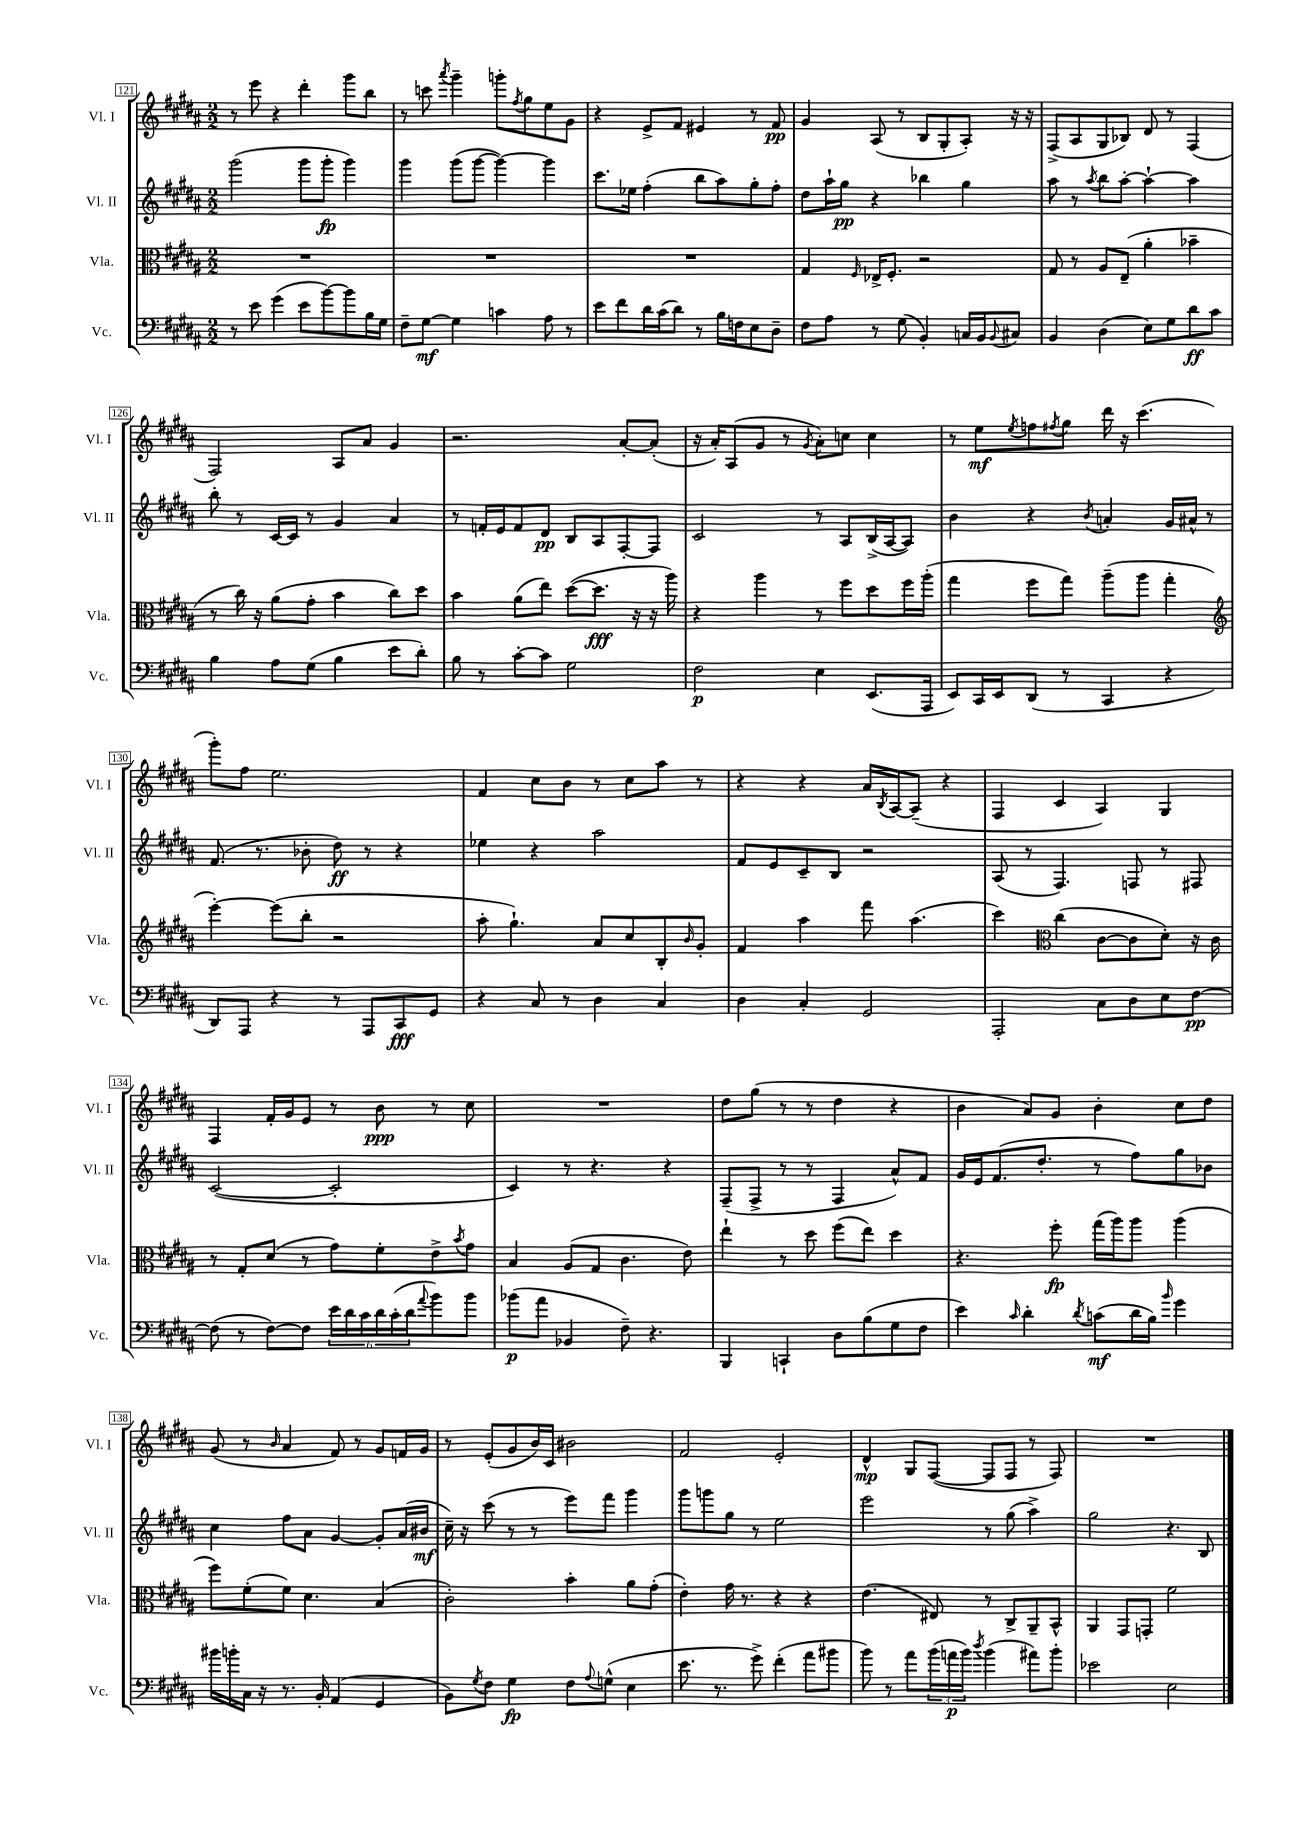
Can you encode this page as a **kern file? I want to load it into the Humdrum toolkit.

**kern	**kern	**kern	**kern
*staff4	*staff3	*staff2	*staff1
*clefF4	*clefC3	*clefG2	*clefG2
*k[f#c#g#d#a#]	*k[f#c#g#d#a#]	*k[f#c#g#d#a#]	*k[f#c#g#d#a#]
*M2/2	*M2/2	*M2/2	*M2/2
8r	1r	(2ggg#\	8r
8e\	.	.	8eee\
(4g#\	.	.	4r
8e\L	.	8ggg#\L	4ddd#'\
[8b\)	.	8ggg#'\J	.
8b\]	.	4ggg#\)	8ggg#\L
16B\L	.	.	8bb\J
16G#\JJ	.	.	.
=	=	=	=
8F#~\L	1r	4ggg#\	8r
[8G#\J	.	.	8ccc\
.	.	.	8qaaa#/
4G#\]	.	(8ggg#\L	4ggg#~\
.	.	[8ggg#\J	.
4c\	.	4ggg#\_)	8ggg'\L
.	.	.	8qff#/
.	.	.	8gg#\
8A#\	.	4ggg#\]	8ee\
8r	.	.	8g#\J
=	=	=	=
8e\L	1r	8.ccc#\L	4r
8f#\	.	.	.
.	.	16ee-\Jk	.
16d#\L	.	(4ff#'\	8e^/L
(16c#\J	.	.	.
8d#\J)	.	.	8f#/J
8r	.	8bb\L	4e#/
16B\LL	.	8aa#\)	.
16F\J	.	.	.
8E\	.	8gg#'\	8r
8D#~\J	.	8ff#'\J	8f#/
=	=	=	=
8F#\L	4G#/	8dd#\L	4g#/
8A#\J	.	16aa#`\L	.
.	.	16gg#\JJ	.
.	16qqF#/	.	.
8r	16E-^/LK	4r	(8A#/
.	8.F#'/J	.	.
(8G#\	.	.	8r
4BB'/)	2r	4bb-\	8B/L
.	.	.	8G#'/
16C/LL	.	4gg#\	8A#'/J)
16BB/J	.	.	.
8qqBB/	.	.	.
8C#/J	.	.	16r
.	.	.	16r
=	=	=	=
4BB/	8G#/	8aa#\	(8F#^/L
.	8r	8r	8A#/
.	.	8qaa#/	.
(4D#\	8A#/L	8bb\L	8G#/
.	(8E~/J	[8aa#'\J	8B-/J)
8E\L)	4a#'\	4aa#`\_	8d#/
8G#\	.	.	8r
8d#\	4b-~\	4aa#\]	(4F#/
8c#\J	.	.	.
=	=	=	=
4B\	8r	8bb'\	2F#/)
.	16cc#\)	8r	.
.	16r	.	.
8A#\L	(8a#\L	[16c#/LL	.
.	.	16c#/]JJ	.
(8G#\J	8g#'\J	8r	.
4B\	4b\	4g#/	8A#/L
.	.	.	8a#/J
8e\L	8cc#\L)	4a#/	4g#/
8d#'\J)	8dd#\J	.	.
=	=	=	=
8B\	4b\	8r	2.r
8r	.	16f'/LL	.
.	.	16e/J	.
[8c#'\L	(8a#\L	8f/	.
8c#\]J	8ee\J)	8d#/J	.
2G#\	([8dd#\L	8B/L	.
.	8.dd#\]J	8A#/	.
.	.	[8F#'/	[8a#'/L
.	16r	.	.
.	16r	8F#/]J	(8a#'/]J
.	16aa#\)	.	.
=	=	=	=
2F#\	4r	2c#/	16r
.	.	.	16a#'/LK)
.	.	.	(8A#/
.	4aa#\	.	8g#/J
.	.	.	8r
.	.	.	8qg#/
4E\	8r	8r	8a#'\L)
.	8ff#\L	8A#/L	8cc\J
(8.EE/L	8dd#\	(16B^/L	4cc\
.	.	[16A#/J	.
.	16ff#\L	8A#/]J)	.
16AAA#/Jk	(16aa#'\JJ	.	.
=	=	=	=
8EE/L)	4gg#\	4b\	8r
16CC#/L	.	.	8ee\L
16EE/J	.	.	.
.	.	.	8qee/
(8DD#/J	8ff#\L	4r	8ff\
.	.	.	8qff#/
8r	8gg#\J)	.	8gg#\J
.	.	8qb/	.
4CC#/	(8aa#~\L	4a'/	16ddd#\
.	.	.	16r
.	8aa#\J	.	(4.ccc#\
4r	4gg#'\	16g#/LL	.
.	.	16a#^^/JJ	.
.	.	8r	.
=	=	=	=
*	*clefG2	*	*
8DD#/L)	[4eee'\)	(8.f#/	8ggg#'\L)
8AAA#/J	.	.	8ff#\J
.	.	8.r	.
4r	(8eee\]L	.	2.ee\
.	8bb'\J	8b-'\	.
8r	2r	8dd#\)	.
8AAA#/L	.	8r	.
8CC#/	.	4r	.
8GG#/J	.	.	.
=	=	=	=
4r	8aa#'\	4ee-\	4f#/
.	4.gg#`\)	.	.
8C#/	.	4r	8cc#\L
8r	.	.	8b\J
4D#\	8a#/L	2aa#\	8r
.	8cc#/	.	8cc#\L
4C#/	8B'/	.	8aa#\J
.	16qqb/	.	.
.	8g#'/J	.	8r
=	=	=	=
4D#\	4f#/	8f#/L	4r
.	.	8e/	.
4C#'/	4aa#\	8c#~/	4r
.	.	8B/J	.
2GG#/	8fff#\	2r	16a#/LL
.	.	.	8qB/
.	.	.	[16A#/J
.	(4.aa#\	.	(8A#~/]J
.	.	.	4r
=	=	=	=
2AAA#'/	4ccc#\)	(8A#/	4F#/
.	.	8r	.
*	*clefC3	*	*
.	(4cc#\	4.F#/)	4c#/
8C#\L	[8c#\L	.	4A#/)
8D#\	8c#\]	8F/	.
8E\	8d#'\J)	8r	4G#/
[8F#\J	16r	8F#/	.
.	16c#\	.	.
=	=	=	=
(8F#\]	8r	([2c#/	4F#/
8r	8G#'/L	.	.
[8F#\L)	(8d#/J	.	16f#'/LL
.	.	.	16g#/J
8F#\]J	8r	.	8e/J
24e\LL	8g#\L)	2c#'/]	8r
24d#\	.	.	.
24c#\	.	.	.
24d#\	8f#'\	.	8b\
(24c#'\	.	.	.
24d#\J	.	.	.
8qqa#/	.	.	.
8b\)	8e^\	.	8r
.	8qb/	.	.
8b\J	8g#\J	.	8cc#\
=	=	=	=
(8b-\L	4B/	4c#/)	1r
8a#\J	.	.	.
4BB-/	(8A#/L	8r	.
.	8G#/J	4.r	.
8F#~\)	4.c#\	.	.
4.r	.	.	.
.	.	4r	.
.	8e\)	.	.
=	=	=	=
4BBB/	4ee`\	(8F#~/L	8dd#\L
.	.	8F#^/J	(8gg#\J
4CC`/	8r	8r	8r
.	8dd#\	8r	8r
8D#\L	(8ff#\L	4F#/	4dd#\
(8B\	8ee\J)	.	.
8G#\	4dd#\	8a#^^/L)	4r
8F#\J	.	8f#/J	.
=	=	=	=
4e\)	4.r	16g#/LL	4b\
.	.	16e/J	.
.	.	(8.f#/	.
16qqc#/	.	.	.
4d#'\	.	.	8a#/L)
.	.	8.dd#'/J	.
.	8ff#'\	.	8g#/J
8qd#/	.	.	.
(8c\L	(16gg#\LL	8r	4b'\
.	16aa#\J)	.	.
16d#\L	8aa#\J	8ff#\L)	.
16B\JJ)	.	.	.
16qqb/	.	.	.
4g#\	(4aa#\	8gg#\	8cc#\L
.	.	8b-\J	8dd#\J
=	=	=	=
16b#\LL	8ff#\L)	4cc#\	(8g#/
16b'\	.	.	.
16C#\JJ	(8f#'\	.	8r
16r	.	.	.
.	.	.	16qqb/
8.r	8f#\J)	8ff#\L	4a#/
.	4.d#\	8a#\J	.
16BB'/	.	.	.
(4AA#/	.	[4g#/	8f#/)
.	.	.	8r
4GG#/	(4B/	8g#'/]L	8g#/L
.	.	(16a#/L	16f/L
.	.	16b#/JJ	16g#/JJ
=	=	=	=
8BB\L)	2c#'\)	16cc#~\)	8r
.	.	16r	.
8qG#/	.	.	.
8F#\J	.	(8ccc#\	(8e'/L
4G#\	.	8r	8g#/
.	.	8r	16b/L)
.	.	.	16c#/JJ
8F#\L	4b'\	8eee\L)	2b#\
8qqA#/	.	.	.
(8G^^\J	.	8fff#\J	.
4E\	8a#\L	4ggg#\	.
.	(8g#'\J	.	.
=	=	=	=
8.e\	4e'\)	8ggg#\L	2f#/
.	.	8ggg\	.
8.r	.	.	.
.	16g#\	8gg#\J	.
.	8.r	.	.
8g#^\)	.	8r	.
(4f#'\	4r	2ee\	2e'/
8a#\L	4r	.	.
8b#\J	.	.	.
=	=	=	=
8b\)	(4.e\	2eee\	4d#^^/
8r	.	.	.
8a#\L	.	.	8G#/L
(24b\L	8E#/)	.	([8F#/J
24a\	.	.	.
24b\JJ)	.	.	.
8qdd#/	.	.	.
(4b\	8r	8r	8F#/]L
.	8C#^/L	(8gg#\	8F#/J
8a#\L)	8AA#~/	4aa#^\)	8r
8b'\J	8BB^^/J	.	8F#/)
=	=	=	=
2e-\	4AA#/	2gg#\	1r
.	8GG#/L	.	.
.	8GG'/J	.	.
2E\	2f#\	4.r	.
.	.	8B/	.
==	==	==	==
*-	*-	*-	*-
